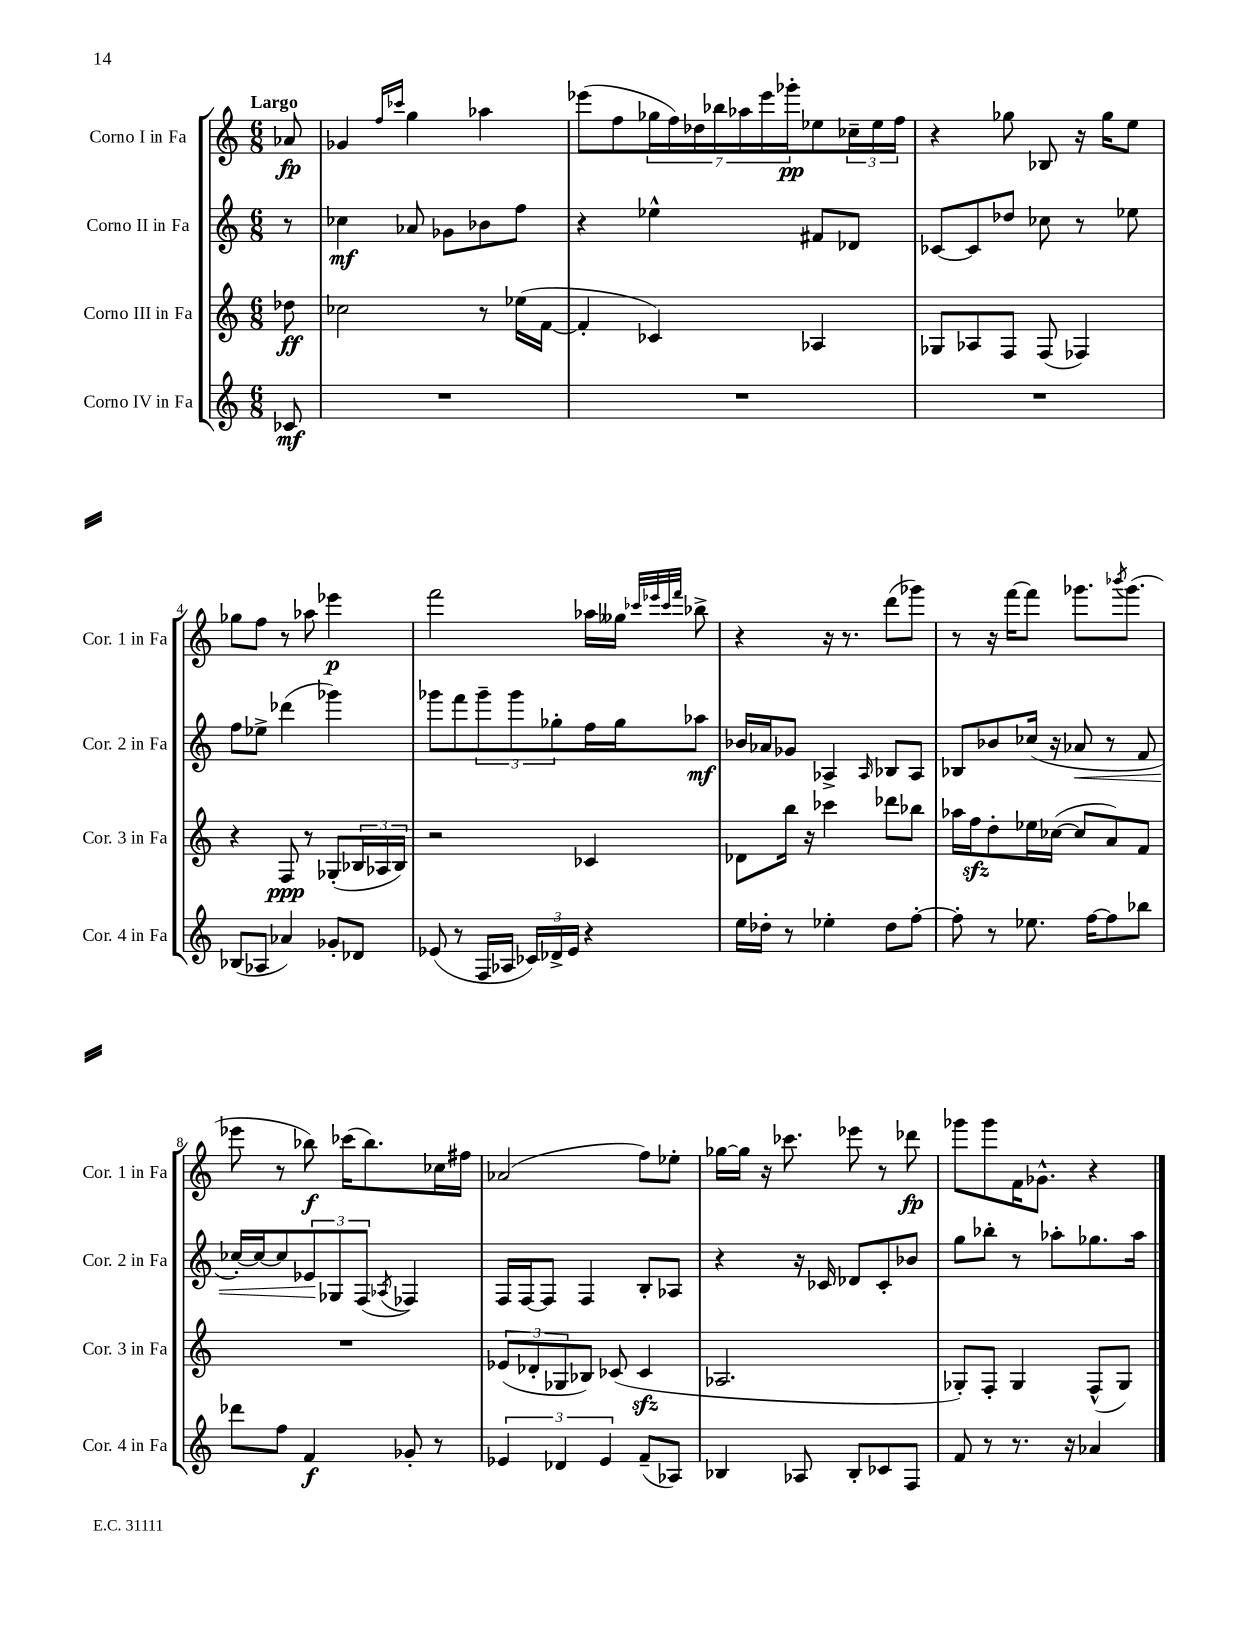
<<
\new StaffGroup <<
\new Staff = "s0" \with { instrumentName = "Corno I in Fa" shortInstrumentName = "Cor. 1 in Fa" } {
    \clef treble \key c \major \numericTimeSignature \time 6/8 \partial 8 \tempo "Largo"
    aes'8\fp |
    ges'4 \grace { f''16 ces'''16 } g''4 aes''4 |
    ees'''8( f''8 \tuplet 7/4 { ges''16 f''16) des''16 bes''16 aes''16 ees'''16 ges'''16-.\pp } ees''8 \tuplet 3/2 { ces''16-- ees''16 f''16 } |
    r4 ges''8 bes8 r16 ges''16 e''8 |
    ges''8 f''8 r8 aes''8 ees'''4\p |
    f'''2 aes''16 geses''16 \grace { ces'''32 ees'''32 ces'''32 f'''32 } bes''8-> |
    r4 r16 r8. d'''8( ges'''8) |
    r8 r16 f'''16~ f'''8 ges'''8. \acciaccatura { bes'''8 } ges'''8.( |
    ees'''8 r8 bes''8\f) ces'''16( bes''8.) ces''16 fis''16 |
    aes'2( f''8) ees''8-. |
    ges''16~ ges''16 r16 ces'''8. ees'''8 r8 des'''8\fp |
    ges'''8 ges'''8 f'16 ges'8.-^ r4 \bar "|." |
}
\new Staff = "s1" \with { instrumentName = "Corno II in Fa" shortInstrumentName = "Cor. 2 in Fa" } {
    \clef treble \key c \major \numericTimeSignature \time 6/8 \partial 8
    r8 |
    ces''4\mf aes'8 ges'8 bes'8 f''8 |
    r4 ees''4-^ fis'8 des'8 |
    ces'8~ ces'8 des''8 ces''8 r8 ees''8 |
    f''8 ees''8-> des'''4( ges'''4) |
    ges'''8 f'''8 \tuplet 3/2 { ges'''8-- ges'''8 ges''8-. } f''16 ges''16 aes''8\mf |
    bes'16 aes'16 ges'8 aes4-> \grace { aes16 } bes8 aes8 |
    bes8 bes'8 ces''16( r16 aes'8\< r8 f'8 |
    ces''16~-.) ces''16~ ces''8 \tuplet 3/2 { ees'8\! ges8 f8( } \acciaccatura { aes8 } fes4) |
    f16 f16~ f8 f4 b8-. aes8 |
    r4 r16 ces'16 des'8 ces'8-. bes'8 |
    g''8 bes''8-. r8 aes''8-. ges''8. aes''16 \bar "|." |
}
\new Staff = "s2" \with { instrumentName = "Corno III in Fa" shortInstrumentName = "Cor. 3 in Fa" } {
    \clef treble \key c \major \numericTimeSignature \time 6/8 \partial 8
    des''8\ff |
    ces''2 r8 ees''16( f'16~ |
    f'4-. ces'4) aes4 |
    ges8 aes8 f8 f8( fes4) |
    r4 f8\ppp r8 ges8-.( \tuplet 3/2 { bes16 aes16 bes16) } |
    r2 ces'4 |
    des'8 b''16 r16 ces'''4 des'''8 bes''8 |
    aes''16 f''16\sfz d''8-. ees''16 ces''16~( ces''8 a'8) f'8 |
    R2. |
    \tuplet 3/2 { ees'8( des'8-. ges8 } bes8) ces'8( ces'4\sfz |
    aes2. |
    ges8-.) f8-. ges4 f8-^( ges8) \bar "|." |
}
\new Staff = "s3" \with { instrumentName = "Corno IV in Fa" shortInstrumentName = "Cor. 4 in Fa" } {
    \clef treble \key c \major \numericTimeSignature \time 6/8 \partial 8
    ces'8\mf |
    R2. |
    R2. |
    R2. |
    bes8( aes8 aes'4) ges'8-. des'8 |
    ees'8( r8 f16 aes16 \tuplet 3/2 { ces'16) des'16-> ees'16 } r4 |
    e''16 des''16-. r8 ees''4-. des''8 f''8~-. |
    f''8-. r8 ees''8. f''16~ f''8 bes''8 |
    des'''8 f''8 f'4\f ges'8-. r8 |
    \tuplet 3/2 { ees'4 des'4 ees'4 } f'8--( aes8) |
    bes4 aes8 bes8-. ces'8 f8 |
    f'8 r8 r8. r16 aes'4 \bar "|." |
}
>>
>>
